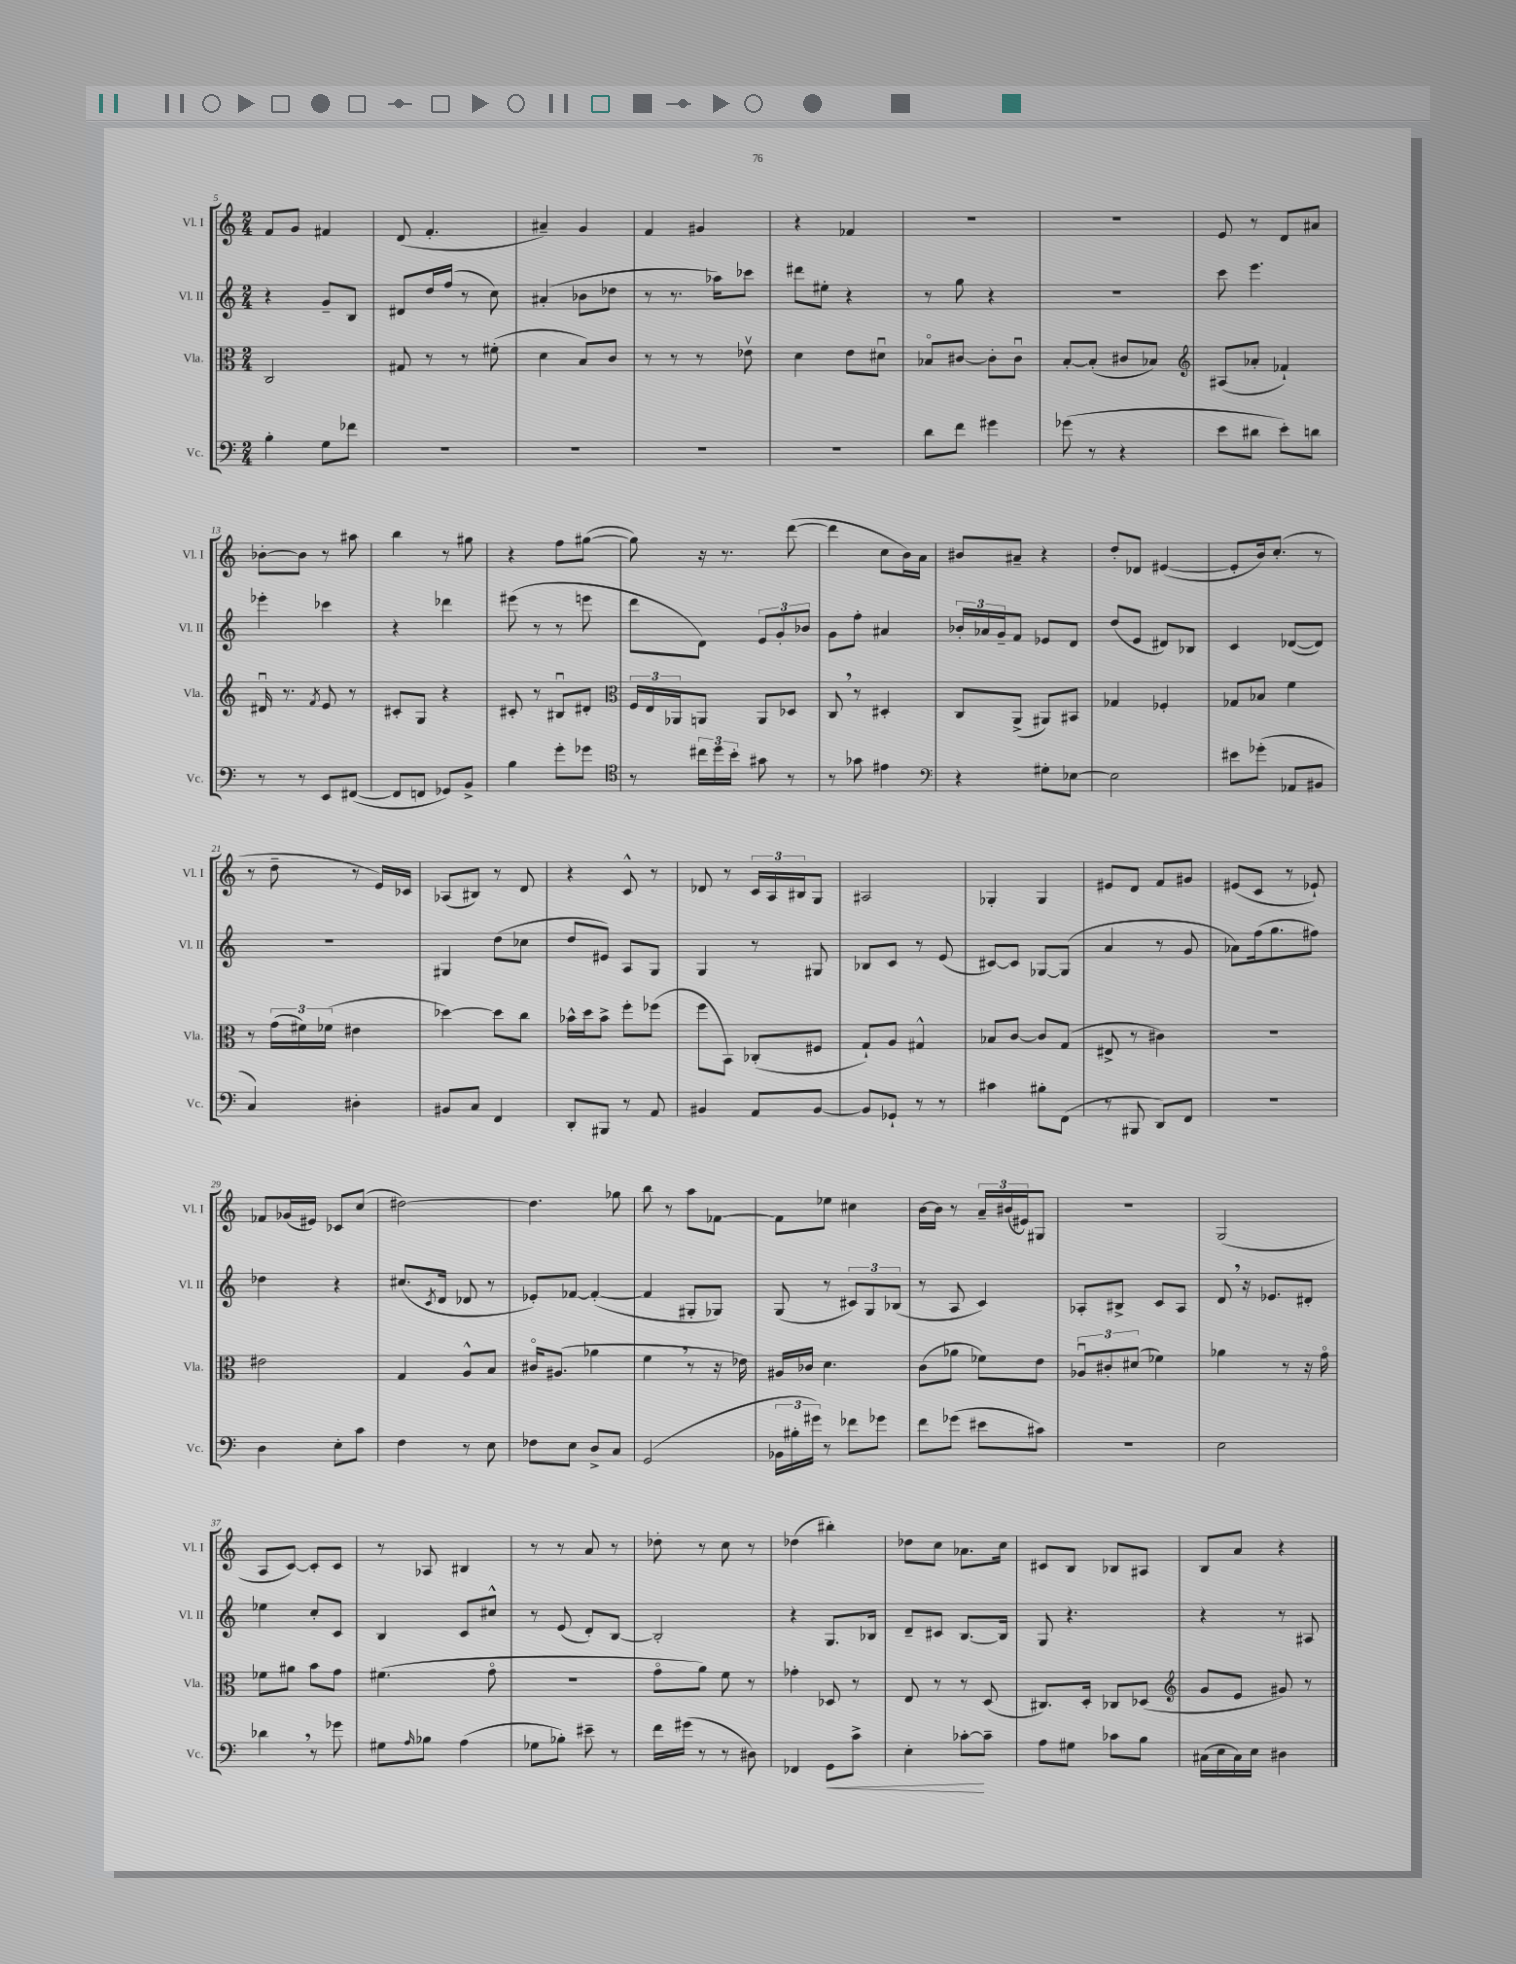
<<
\new StaffGroup <<
\new Staff = "s0" \with { instrumentName = "Vl. I" shortInstrumentName = "Vl. I" } {
    \clef treble \key c \major \numericTimeSignature \time 2/4
    f'8 g'8 fis'4 |
    d'8( f'4.-. |
    ais'4--) g'4 |
    f'4 gis'4 |
    r4 fes'4 |
    R2 |
    r2 |
    e'8 r8 d'8 ais'8 |
    bes'8~-. bes'8 r8 ais''8 |
    b''4 r8 gis''8 |
    r4 f''8 gis''8~( |
    gis''8) r16 r8. d'''8~( |
    d'''4 c''8 b'16) a'16 |
    bis'8 ais'8-- r4 |
    d''8-. des'8 eis'4~( |
    eis'8-. b'16) c''8.-.( r8 |
    r8 d''8-- r8 e'16) ces'16 |
    aes8( bis8) r8 d'8 |
    r4 c'8-^ r8 |
    des'8 r8 \tuplet 3/2 { c'16 a16 bis16 } g8 |
    ais2 |
    ges4-. ges4 |
    eis'8 d'8 f'8 gis'8 |
    eis'8( c'8 r8 ees'8-!) |
    fes'8 ges'16( eis'16) ces'8 c''8( |
    dis''2~) |
    dis''4. ges''8 |
    b''8 r8 a''8 fes'8~ |
    fes'8 ees''8 cis''4 |
    b'16~ b'16 r8 \tuplet 3/2 { a'16-- bis'16( eis'16) } gis8 |
    r2 |
    g2( |
    a8 c'8~) c'8-. c'8 |
    r8 aes8 bis4 |
    r8 r8 a'8 r8 |
    des''8-. r8 c''8 r8 |
    des''4( bis''4-.) |
    des''8 c''8 aes'8. c''16 |
    cis'8 b8 bes8 ais8 |
    b8 a'8 r4 \bar "|." |
}
\new Staff = "s1" \with { instrumentName = "Vl. II" shortInstrumentName = "Vl. II" } {
    \clef treble \key c \major \numericTimeSignature \time 2/4
    r4 g'8-- b8 |
    dis'8 d''16 f''16( r8 c''8) |
    ais'4-.( bes'8 des''8 |
    r8 r8. aes''16) ces'''8 |
    dis'''8 eis''8-. r4 |
    r8 g''8 r4 |
    r2 |
    c'''8 e'''4. |
    ees'''4-. ces'''4 |
    r4 des'''4 |
    eis'''8( r8 r8 e'''8 |
    d'''8 d'8) \tuplet 3/2 { e'8 g'8-. bes'8 } |
    g'8 f''8-. ais'4 |
    \tuplet 3/2 { bes'16-. aes'16 g'16-- } f'8 ees'8 d'8 |
    d''8( e'8 dis'8) bes8 |
    c'4 des'8~( des'8) |
    r2 |
    gis4 d''8( ces''8 |
    d''8 eis'8) a8 g8 |
    g4 r8 gis8 |
    bes8 c'8 r8 e'8( |
    cis'8~) cis'8 ges8~ ges8( |
    a'4 r8 g'8 |
    aes'8) f''16( g''8. fis''8) |
    des''4 r4 |
    cis''8.( \acciaccatura { c'8 } d'16 des'8 r8 |
    ees'8-.) fes'8~ fes'4~-.( |
    fes'4 gis8-. ges8) |
    g8( r8 \tuplet 3/2 { cis'8) g8 bes8( } |
    r8 a8 c'4) |
    aes8-. bis8-> c'8 aes8 |
    d'8 \breathe r16 ees'8. dis'8-. |
    ees''4 c''8-. c'8 |
    b4 c'8 cis''8-^ |
    r8 e'8( d'8-.) b8~ |
    b2-. |
    r4 g8. bes16 |
    d'8-- cis'8 b8.~ b16 |
    g8 r4. |
    r4 r8 ais8 \bar "|." |
}
\new Staff = "s2" \with { instrumentName = "Vla." shortInstrumentName = "Vla." } {
    \clef alto \key c \major \numericTimeSignature \time 2/4
    c2 |
    gis8 r8 r8 fis'8-.( |
    d'4 b8) c'8 |
    r8 r8 r8 ees'8\upbow |
    d'4 e'8 dis'8\downbow |
    bes8\flageolet cis'8~ cis'8-. cis'8\downbow |
    b8~-. b8-.( cis'8 bes8) |
    \clef treble ais8( aes'8-. fes'4-!) |
    dis'16\downbow r8. \acciaccatura { f'8 } e'8 r8 |
    cis'8-. g8 r4 |
    cis'8-. r8 bis8\downbow dis'8-. |
    \clef alto \tuplet 3/2 { f16 e16 aes,16 } a,8 a,8 des8 |
    c8 \breathe r8 dis4-. |
    c8 a,8->( ais,8) bis,8 |
    ges4 fes4-. |
    ges8 bes8 f'4 |
    r8 \tuplet 3/2 { g'16( fis'16) fes'16( } eis'4 |
    des''4~) des''8 c''8 |
    bes'16-^ d''16 bes'8-> f''8-. fes''8( |
    f''8 b,8) ces8-.( fis8 |
    g8-!) a8 gis4-^ |
    bes8 c'8~ c'8 g8( |
    eis8-> r8 cis'4) |
    R2 |
    eis'2 |
    g4 a8-^ b8 |
    cis'16\flageolet ais8.( aes'4 |
    f'4 \breathe r8 r16 ees'16) |
    ais16 ces'16 d'4. |
    c'8( aes'8 fes'8) e'8 |
    \tuplet 3/2 { aes8\downbow cis'8-. dis'8( } fes'4) |
    aes'4 r8 r16 g'16\flageolet |
    fes'8 ais'8 b'8 g'8 |
    fis'4.( g'8\flageolet |
    R2 |
    g'8\flageolet a'8) f'8 r8 |
    ges'4-. des8 r8 |
    e8 r8 r8 d8( |
    cis8.) d16-. ces8 des8( |
    \clef treble g'8 e'8 gis'8) r8 \bar "|." |
}
\new Staff = "s3" \with { instrumentName = "Vc." shortInstrumentName = "Vc." } {
    \clef bass \key c \major \numericTimeSignature \time 2/4
    b4-. g8 fes'8 |
    R2 |
    R2 |
    R2 |
    R2 |
    d'8 f'8 gis'4 |
    ges'8( r8 r4 |
    e'8 dis'8 e'8-.) d'8 |
    r8 r8 e,8 fis,8~( |
    fis,8 f,8 ges,8) b,8-> |
    b4 g'8-. ges'8 |
    \clef tenor r8 \tuplet 3/2 { cis''16 d''16 b'16-. } gis'8 r8 |
    r8 ges'8 eis'4 |
    \clef bass r4 gis8-. ees8~ |
    ees2 |
    eis'8 ges'8-.( aes,8 bis,8 |
    c4) dis4-. |
    bis,8 c8 f,4 |
    d,8-. bis,,8 r8 a,8 |
    bis,4 a,8 bis,8~ |
    bis,8 ges,8-! r8 r8 |
    cis'4 bis8-. f,8( |
    r8 bis,,8 d,8) f,8 |
    R2 |
    d4 e8-. c'8 |
    f4 r8 e8 |
    fes8 e8 d8-> c8 |
    g,2( |
    \tuplet 3/2 { bes,16 bis16-. gis'16) } r8 fes'8 ges'8 |
    f'8 ges'8( eis'8 cis'8) |
    R2 |
    e2 |
    des'4 \breathe r8 ges'8 |
    gis8 \grace { a16 } bes8 a4( |
    ges8 bes8-.) eis'8-- r8 |
    f'16 gis'16( r8 r8 dis8) |
    fes,4 g,8\< c'8-> |
    e4-. ces'8~-.\! ces'8-- |
    a8 gis8 ces'8 b8 |
    cis16( e16 cis16) e16 dis4 \bar "|." |
}
>>
>>
\layout { \context { \Score currentBarNumber = #5 } }
